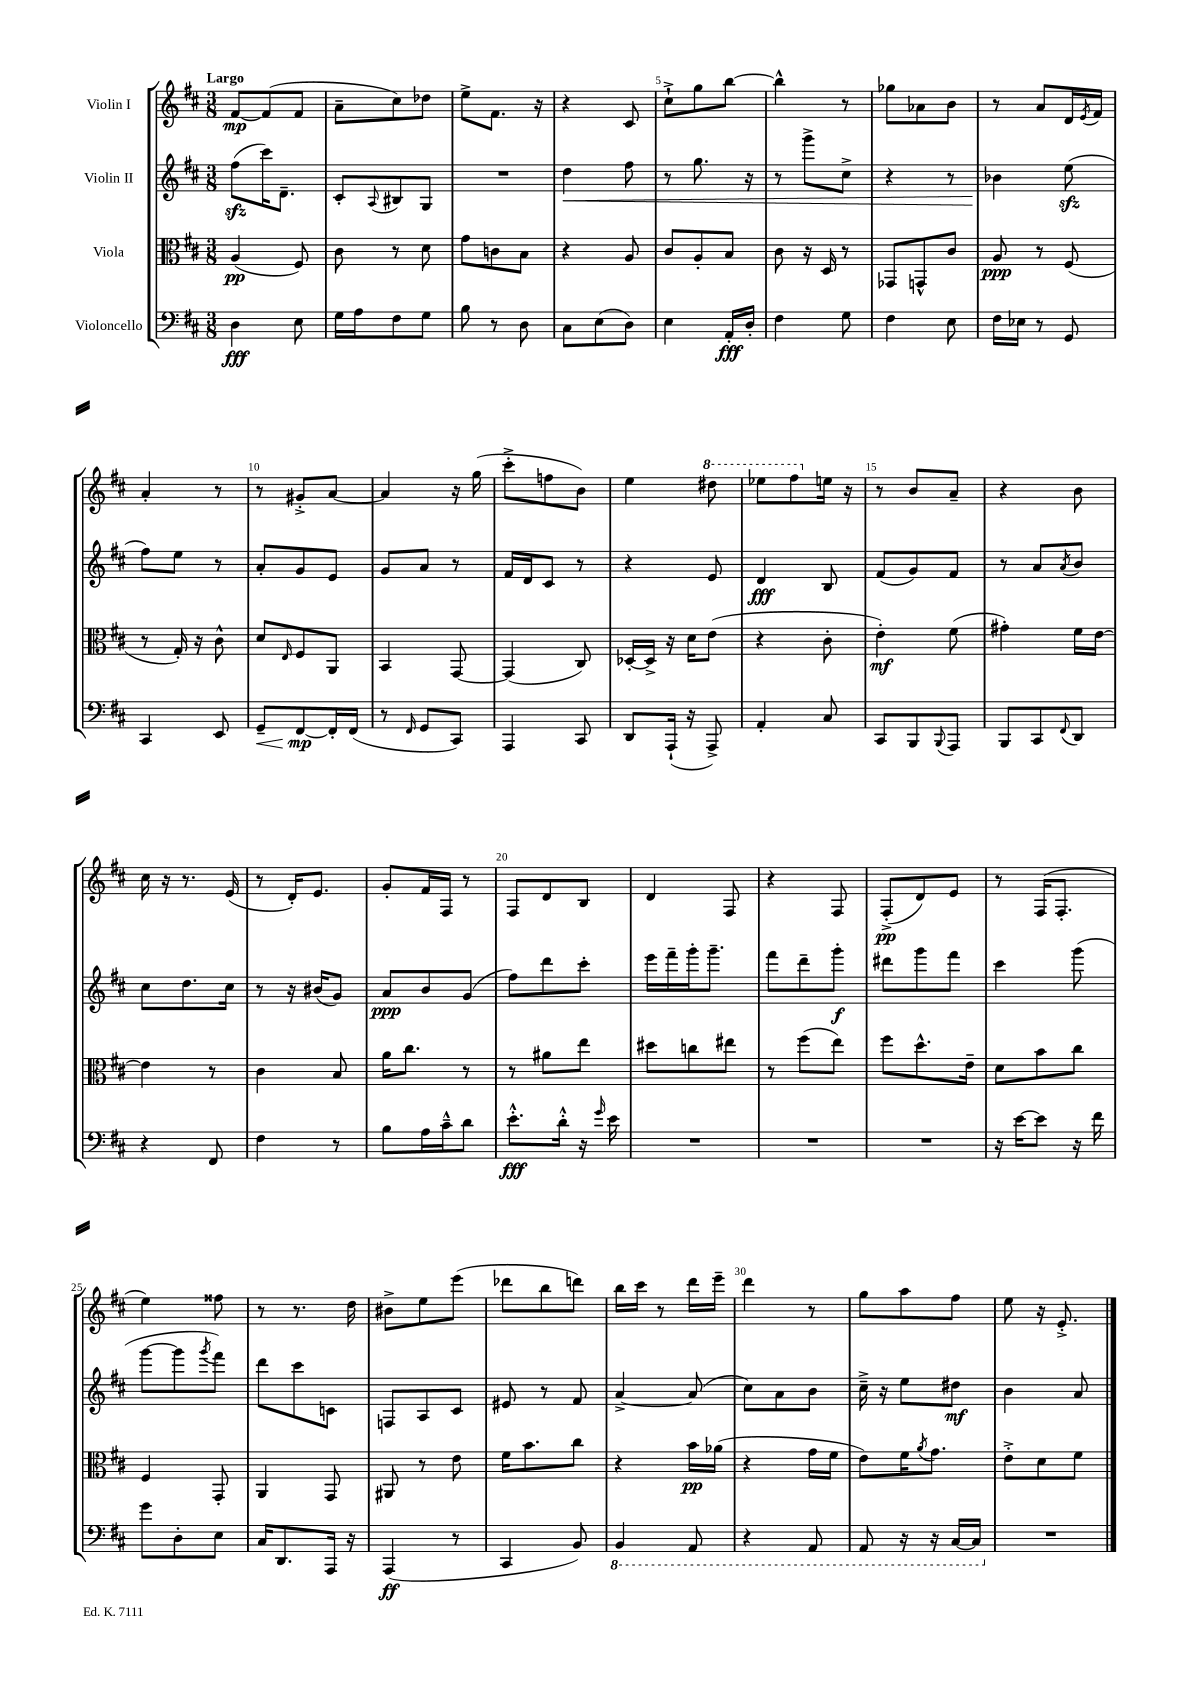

**kern	**kern	**kern	**kern
*staff4	*staff3	*staff2	*staff1
*clefF4	*clefC3	*clefG2	*clefG2
*k[f#c#]	*k[f#c#]	*k[f#c#]	*k[f#c#]
*M3/8	*M3/8	*M3/8	*M3/8
4D\	(4A/	(8ff#\L	[8f#/L
.	.	16ccc#\K)	(8f#/]
.	.	8.d~\J	.
8E\	8F#/)	.	8f#/J
=	=	=	=
16G\LL	8c#\	8c#'/L	8a~\L
16A\J	.	.	.
.	.	8qqA/	.
8F#\	8r	8B#/	8cc#\)
8G\J	8d\	8G/J	8dd-\J
=	=	=	=
8B\	8g\L	4.r	8ee^\L
8r	8c\	.	8.f#\J
8D\	8B\J	.	.
.	.	.	16r
=	=	=	=
8C#\L	4r	4dd\	4r
(8E\	.	.	.
8D\J)	8A/	8ff#\	8c#/
=	=	=	=
4E\	8c#/L	8r	8cc#`^\L
.	8A'/	8.gg\	8gg\
16AA'/LL	8B/J	.	[8bb\J
16D'/JJ	.	16r	.
=	=	=	=
4F#\	8c#\	8r	4bb^^\]
.	16r	8ggg^\L	.
.	16D/	.	.
8G\	8r	8cc#^\J	8r
=	=	=	=
4F#\	8GG-/L	4r	8gg-\L
.	8GG^^/	.	8a-\
8E\	8c#/J	8r	8b\J
=	=	=	=
16F#\LL	8A/	4b-\	8r
16E-\JJ	.	.	.
8r	8r	.	8a/L
8GG/	(8F#/	(8ee\	16d/L
.	.	.	8qe/
.	.	.	16f#/JJ
=	=	=	=
4CC#/	8r	8ff#\L)	4a'/
.	16G'/)	8ee\J	.
.	16r	.	.
8EE/	8c#^^\	8r	8r
=	=	=	=
8GG~/L	8d/L	8a'/L	8r
.	16qqE/	.	.
[8FF#/	8F#/	8g/	8g#'^/L
16FF#'/]L	8AA/J	8e/J	[8a/J
(16FF#/JJ	.	.	.
=	=	=	=
8r	4BB/	8g/L	4a/]
16qqFF#/	.	.	.
8GG/L	.	8a/J	.
8CC#/J)	[8GG/	8r	16r
.	.	.	(16gg\
=	=	=	=
4AAA/	(4GG/]	16f#/LL	8ccc#'^\L
.	.	16d/J	.
.	.	8c#/J	8ff\
8CC#/	8C#/)	8r	8b\J)
=	=	=	=
8DD/L	[16D-'/LL	4r	4ee\
.	16D-^/]JJ	.	.
(16AAA`/Jk	16r	.	.
16r	16d\LK	.	.
8AAA^/)	(8e\J	8e/	8ddd#\
=	=	=	=
4AA'/	4r	4d/	8eee-\L
.	.	.	8fff#\
8C#/	8c#'\	8B/	16ee\Jk
.	.	.	16r
=	=	=	=
8CC#/L	4e'\)	(8f#/L	8r
8BBB/	.	8g/)	8b/L
8qqBBB/	.	.	.
8AAA/J	(8f#\	8f#/J	8a~/J
=	=	=	=
8BBB/L	4g#'\)	8r	4r
8CC#/	.	8a/L	.
8qqFF#/	.	8qa/	.
8DD/J	16f#\LL	8b/J	8b\
.	[16e\JJ	.	.
=	=	=	=
4r	4e\]	8cc#\L	16cc#\
.	.	.	16r
.	.	8.dd\	8.r
8FF#/	8r	.	.
.	.	16cc#\Jk	(16e/
=	=	=	=
4F#\	4c#\	8r	8r
.	.	16r	16d'/LK)
.	.	(16b#/LK	8.e/J
8r	8B/	8g/J)	.
=	=	=	=
8B\L	16a\LK	8a/L	8g'/L
.	8.cc#\J	.	.
16A\L	.	8b/	16f#/L
16c#~^^\J	.	.	16F#/JJ
8d\J	8r	(8g/J	8r
=	=	=	=
8.e'^^\L	8r	8ff#\L)	8F#/L
.	8a#\L	8ddd\	8d/
16d'^^\Jk	.	.	.
16r	8ee\J	8ccc#'\J	8B/J
16qqg/	.	.	.
16e\	.	.	.
=	=	=	=
4.r	8dd#\L	16eee\LL	4d/
.	.	16fff#~\	.
.	8cc\	16ggg'\J	.
.	.	8.ggg~\J	.
.	8ee#\J	.	8F#/
=	=	=	=
4.r	8r	8fff#\L	4r
.	(8ff#\L	8ddd~\	.
.	8ee\J)	8ggg'\J	8F#/
=	=	=	=
4.r	8ff#\L	8ddd#\L	(8F#'^/L
.	8.dd^^\	8ggg\	8d/)
.	.	8fff#\J	8e/J
.	16e~\Jk	.	.
=	=	=	=
16r	8d\L	4ccc#\	8r
[16e\LK	.	.	.
8e\]J	8b\	.	(16F#/LK
.	.	.	8.F#'/J
16r	8cc#\J	(8ggg\	.
16f#\	.	.	.
=	=	=	=
8g\L	4F#/	[8ggg\L	4ee\)
8D'\	.	8ggg\]	.
.	.	8qggg/	.
8E\J	8GG'/	8fff#\J)	8ff##\
=	=	=	=
16C#/LK	4AA/	8ddd\L	8r
8.DD/	.	.	.
.	.	8ccc#\	8.r
16AAA/Jk	8GG/	8c\J	.
16r	.	.	16dd\
=	=	=	=
(4AAA/	8AA#/	8F/L	8b#^\L
.	8r	8A/	8ee\
8r	8e\	8c#/J	(8eee\J
=	=	=	=
4CC#/	16f#\LK	8e#/	8ddd-\L
.	8.b\	.	.
.	.	8r	8bb\
8BB/)	8cc#\J	8f#/	8ddd\J)
=	=	=	=
4BBB/	4r	[4a^/	16bb\LL
.	.	.	16ccc#\JJ
.	.	.	8r
8AAA/	16b\LL	(8a/]	16ddd\LL
.	(16a-\JJ	.	16eee~\JJ
=	=	=	=
4r	4r	8cc#\L)	4ddd\
.	.	8a\	.
8AAA/	16g\LL	8b\J	8r
.	16f#\JJ	.	.
=	=	=	=
8AAA/	8e\L)	16cc#~^\	8gg\L
.	.	16r	.
16r	16f#\K	8ee\L	8aa\
.	8qa/	.	.
16r	8.g\J	.	.
[16CC#/LL	.	8dd#\J	8ff#\J
16CC#/]JJ	.	.	.
=	=	=	=
4.r	8e'^\L	4b\	8ee\
.	8d\	.	16r
.	.	.	8.e'^/
.	8f#\J	8a/	.
==	==	==	==
*-	*-	*-	*-
